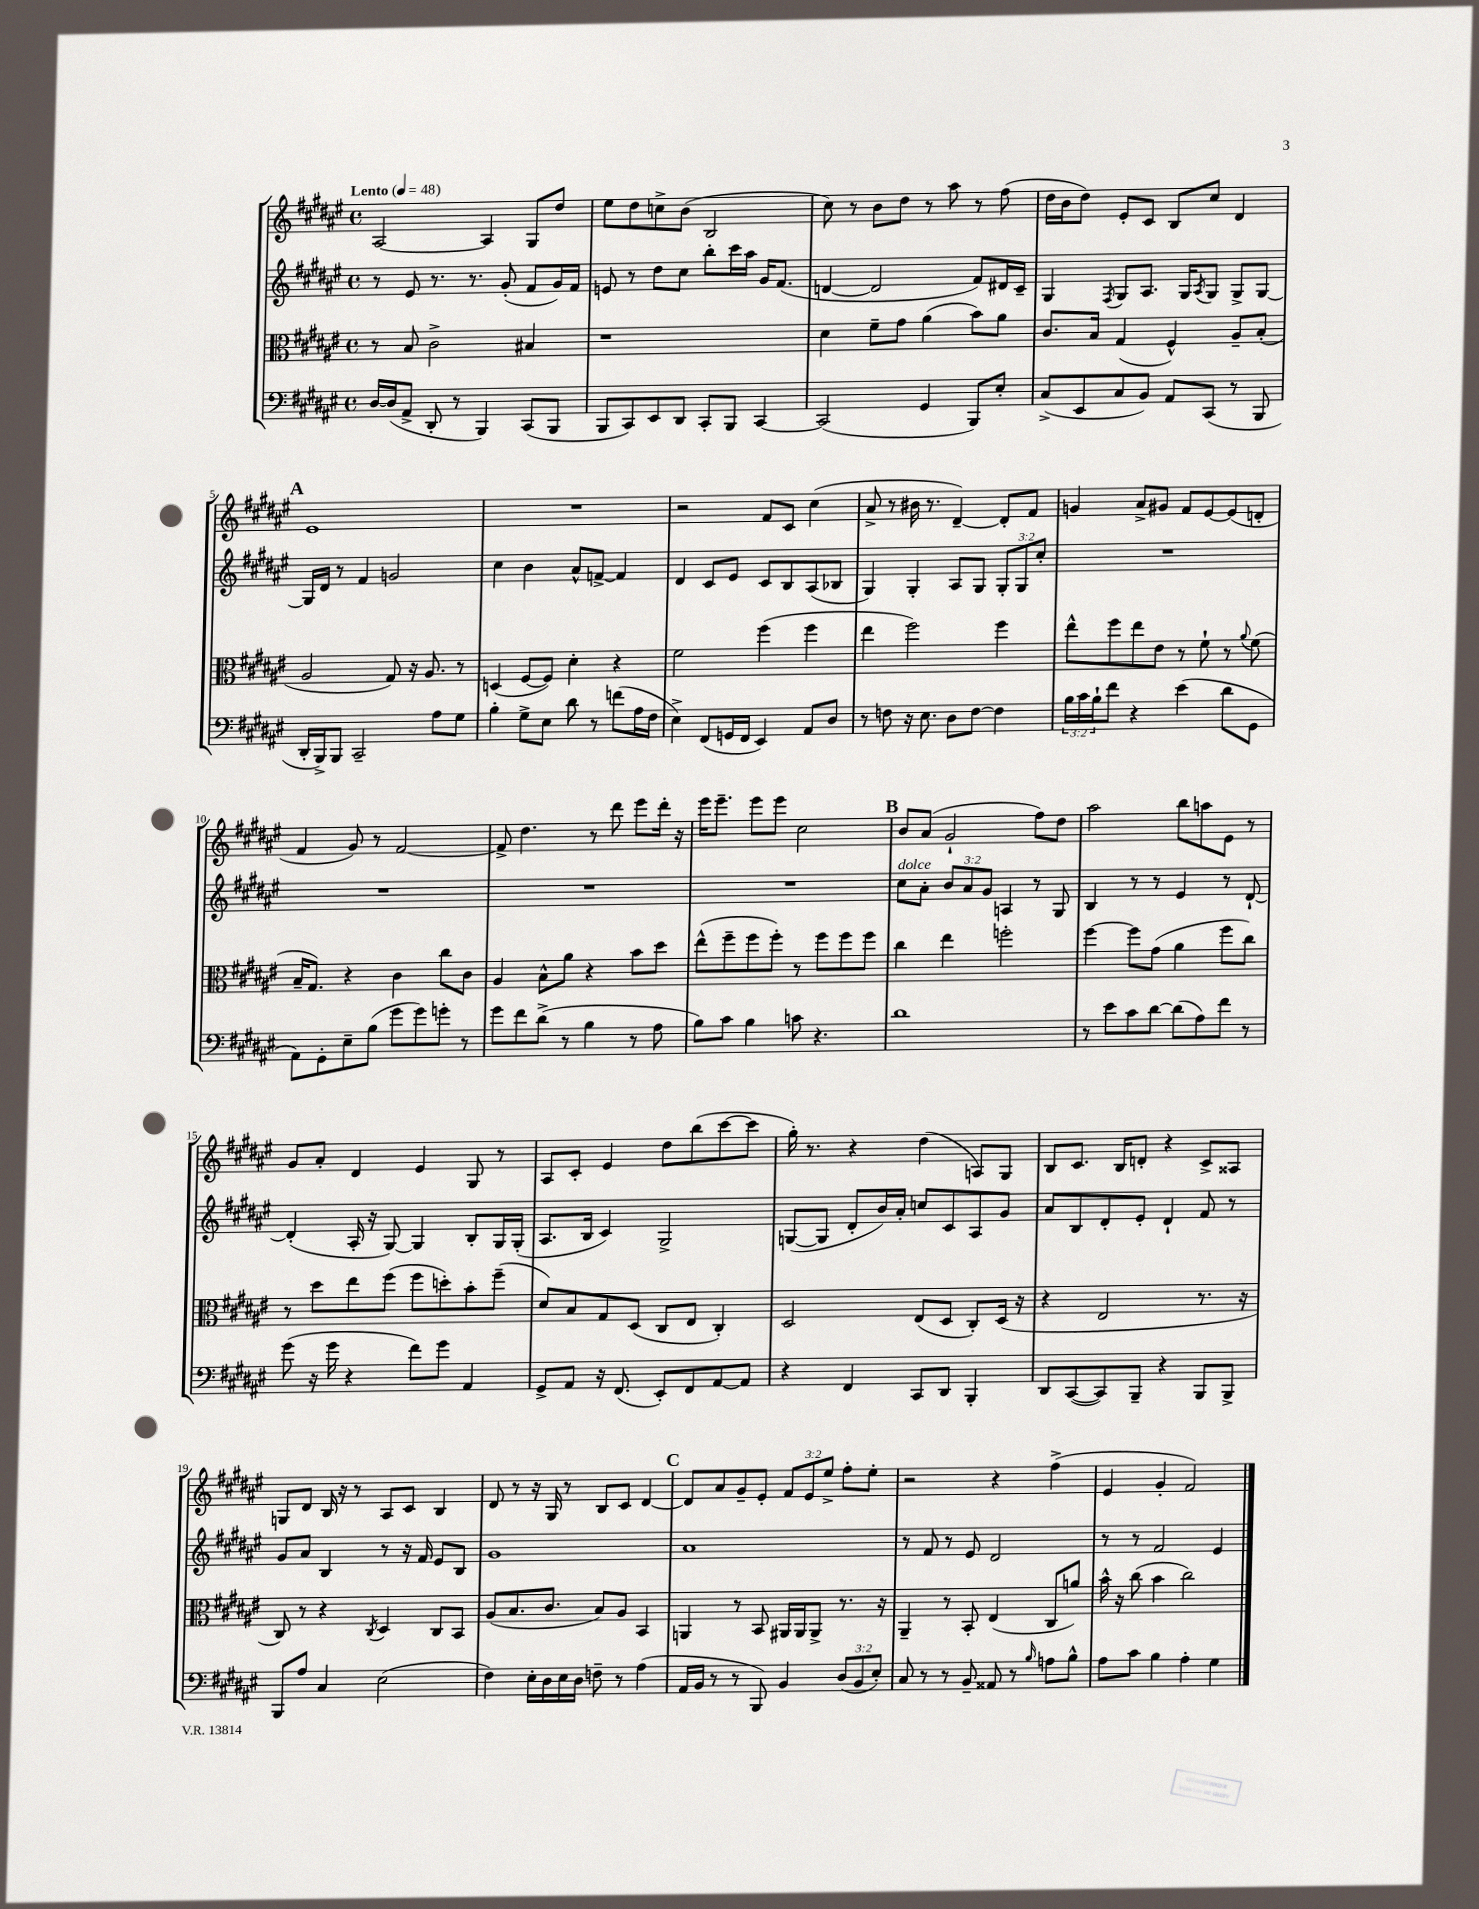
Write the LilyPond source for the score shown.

<<
\new StaffGroup <<
\new Staff = "s0" {
    \clef treble \key fis \major \defaultTimeSignature \time 4/4 \override Staff.TupletNumber.text = #tuplet-number::calc-fraction-text \tempo "Lento" 4 = 48
    ais2~ ais4 gis8 dis''8 |
    eis''8 dis''8 c''8-> b'8( b2 |
    cis''8) r8 b'8 dis''8 r8 ais''8 r8 fis''8( |
    dis''16 b'16 dis''8) eis'8-. cis'8 b8 cis''8 dis'4 |
    \mark \markup { \bold "A" } eis'1 |
    R1 |
    r2 fis'8 cis'8 cis''4( |
    ais'8-> r8 bis'16 r8. dis'4~--) dis'8-. fis'8 |
    g'4 ais'8-> gis'8 fis'8 eis'8~ eis'8( d'8-. |
    fis'4 gis'8) r8 fis'2~ |
    fis'8-> dis''4. r8 dis'''8 eis'''8 dis'''16-. r16 |
    eis'''16 eis'''8.-- eis'''8 eis'''8 cis''2 |
    \mark \markup { \bold "B" } b'8 ais'8( gis'2-! fis''8) dis''8 |
    ais''2 b''8 a''8 eis'8 r8 |
    gis'8 ais'8-. dis'4 eis'4 gis8 r8 |
    ais8 cis'8-. eis'4 dis''8 b''8( cis'''8~ cis'''8 |
    gis''16-.) r8. r4 dis''4( a8) gis8 |
    b8 cis'8. b16 d'8-. r4 cis'8-> aisis8 |
    g8 dis'8 b16 r16 r8 ais8 cis'8 b4 |
    dis'8 r8 r16 gis16 r8 b8 cis'8 dis'4~ |
    \mark \markup { \bold "C" } dis'8 ais'8 gis'8-- eis'8-. \tuplet 3/2 { fis'8 eis'8 eis''8-> } fis''8-. eis''8-. |
    r2 r4 fis''4->( |
    eis'4 gis'4-. fis'2) \bar "|." |
}
\new Staff = "s1" {
    \clef treble \key fis \major \defaultTimeSignature \time 4/4 \override Staff.TupletNumber.text = #tuplet-number::calc-fraction-text
    r8 eis'8 r8. r8. gis'8-.( fis'8 gis'16) fis'16 |
    e'8 r8 dis''8 cis''8 b''8-. cis'''16 ais''16 gis'16 fis'8.( |
    d'4~ d'2 fis'8) dis'16 cis'16-- |
    gis4 \acciaccatura { fis8 } gis8 ais8. gis16 \acciaccatura { ais8 } gis8 gis8-> gis8~ |
    \mark \markup { \bold "A" } gis16 dis'16 r8 fis'4 g'2 |
    cis''4 b'4 ais'8-^ f'8~-> f'4 |
    dis'4 cis'8 eis'8 cis'8 b8 ais8( bes8 |
    gis4) gis4-. ais8 gis8 \tuplet 3/2 { gis8-. gis8 cis''8-. } |
    R1 |
    R1 |
    R1 |
    R1 |
    \mark \markup { \bold "B" } cis''8^\markup { \italic "dolce" } ais'8-. \tuplet 3/2 { b'8 ais'8 gis'8 } a4 r8 gis8 |
    b4 r8 r8 eis'4 r8 dis'8~-! |
    dis'4-.( ais16-. r16 gis8~) gis4 b8-. gis16 gis16-.( |
    ais8. b16 cis'4) gis2-> |
    g8~( g8 dis'8-. b'16) ais'16-. c''8 cis'8 ais8 gis'8 |
    ais'8 b8 dis'8-. eis'8-. dis'4-! fis'8 r8 |
    gis'8 ais'8 b4 r8 r16 fis'16 eis'8 b8 |
    gis'1 |
    \mark \markup { \bold "C" } ais'1 |
    r8 fis'8 r8 eis'8 dis'2 |
    r8 r8 fis'2 eis'4 \bar "|." |
}
\new Staff = "s2" {
    \clef alto \key fis \major \defaultTimeSignature \time 4/4
    r8 b8 cis'2-> bis4 |
    r1 |
    dis'4 fis'8-- gis'8 ais'4( b'8) ais'8 |
    cis'8. b16 gis4( fis4-^) ais8-- b8-.( |
    \mark \markup { \bold "A" } ais2 gis8) r16 ais8. r8 |
    d4( fis8~ fis8) dis'4-. r4 |
    fis'2 fis''4( fis''4 |
    eis''4 fis''2) fis''4 |
    eis''8-^ fis''8 eis''8 eis'8 r8 fis'8-! r8 \appoggiatura { ais'8 } fis'8( |
    b16-- gis8.) r4 cis'4 cis''8 cis'8 |
    ais4 b8-^ ais'8 r4 b'8 dis''8 |
    eis''8-^( fis''8-- fis''8 fis''8-.) r8 fis''8 fis''8 fis''8 |
    \mark \markup { \bold "B" } cis''4 eis''4 f''2-. |
    fis''4~ fis''8 gis'8( ais'4 fis''8 cis''8) |
    r8 dis''8 eis''8 fis''8( fis''8 d''8-.) b'8-. fis''8--( |
    dis'8) b8 gis8 dis8( cis8 eis8 cis4-.) |
    dis2 eis8( dis8 cis8-.) dis16( r16 |
    r4 eis2 r8. r16 |
    cis8) r8 r4 \acciaccatura { cis8 } dis4 cis8 b,8 |
    ais8( b8. cis'8. b8) ais8 b,4 |
    \mark \markup { \bold "C" } a,4 r8 b,8 ais,16 ais,16 ais,8-> r8. r16 |
    ais,4-- r8 b,8-. eis4( cis8 a'8) |
    b'16-^ r16 cis''8( b'4 cis''2) \bar "|." |
}
\new Staff = "s3" {
    \clef bass \key fis \major \defaultTimeSignature \time 4/4 \override Staff.TupletNumber.text = #tuplet-number::calc-fraction-text
    dis16~ dis16( ais,8-> dis,8-. r8 b,,4) cis,8( b,,8 |
    b,,8 cis,8) eis,8 dis,8 cis,8-. b,,8 cis,4~ |
    cis,2( gis,4 b,,8) eis8-. |
    cis8->( eis,8 cis8 b,8) ais,8 cis,8( r8 b,,8 |
    \mark \markup { \bold "A" } dis,16-. b,,16->) b,,8 cis,2-- ais8 gis8 |
    b4-. gis8-> eis8 dis'8 r8 f'8( ais16 fis16 |
    eis4->) fis,8( g,16 fis,16 eis,4) ais,8 dis8 |
    r8 f8 r16 eis8. dis8 f8~ f4 |
    \tuplet 3/2 { b16 cis'16 b16-! } fis'8 r4 eis'4( dis'8 gis,8 |
    ais,8) gis,8-. eis8-- b8( gis'8 gis'8) g'8-. r8 |
    gis'8 fis'8 dis'8->( r8 b4 r8 ais8 |
    b8) cis'8 b4 c'8 r4. |
    \mark \markup { \bold "B" } dis'1 |
    r8 eis'8 cis'8 dis'8~ dis'8( ais8) fis'8 r8 |
    gis'8( r16 gis'16 r4 fis'8) gis'8 ais,4 |
    gis,8-> ais,8 r16 fis,8.( eis,8-.) fis,8 ais,8~ ais,8 |
    r4 fis,4 cis,8 dis,8 b,,4-. |
    dis,8 cis,8~( cis,8) b,,8-- r4 b,,8 b,,8-> |
    b,,8 ais8 cis4 eis2( |
    fis4) eis16-. dis16 eis16 dis16 f8-- r8 ais4( |
    \mark \markup { \bold "C" } ais,16 b,16 r8 r8 b,,8) b,4 \tuplet 3/2 { dis8( b,8 eis8-.) } |
    cis8 r8 r8 b,8-- aisis,8 r8 \grace { b16 } a8 b8-^ |
    ais8 cis'8 b4 ais4-. gis4 \bar "|." |
}
>>
>>
